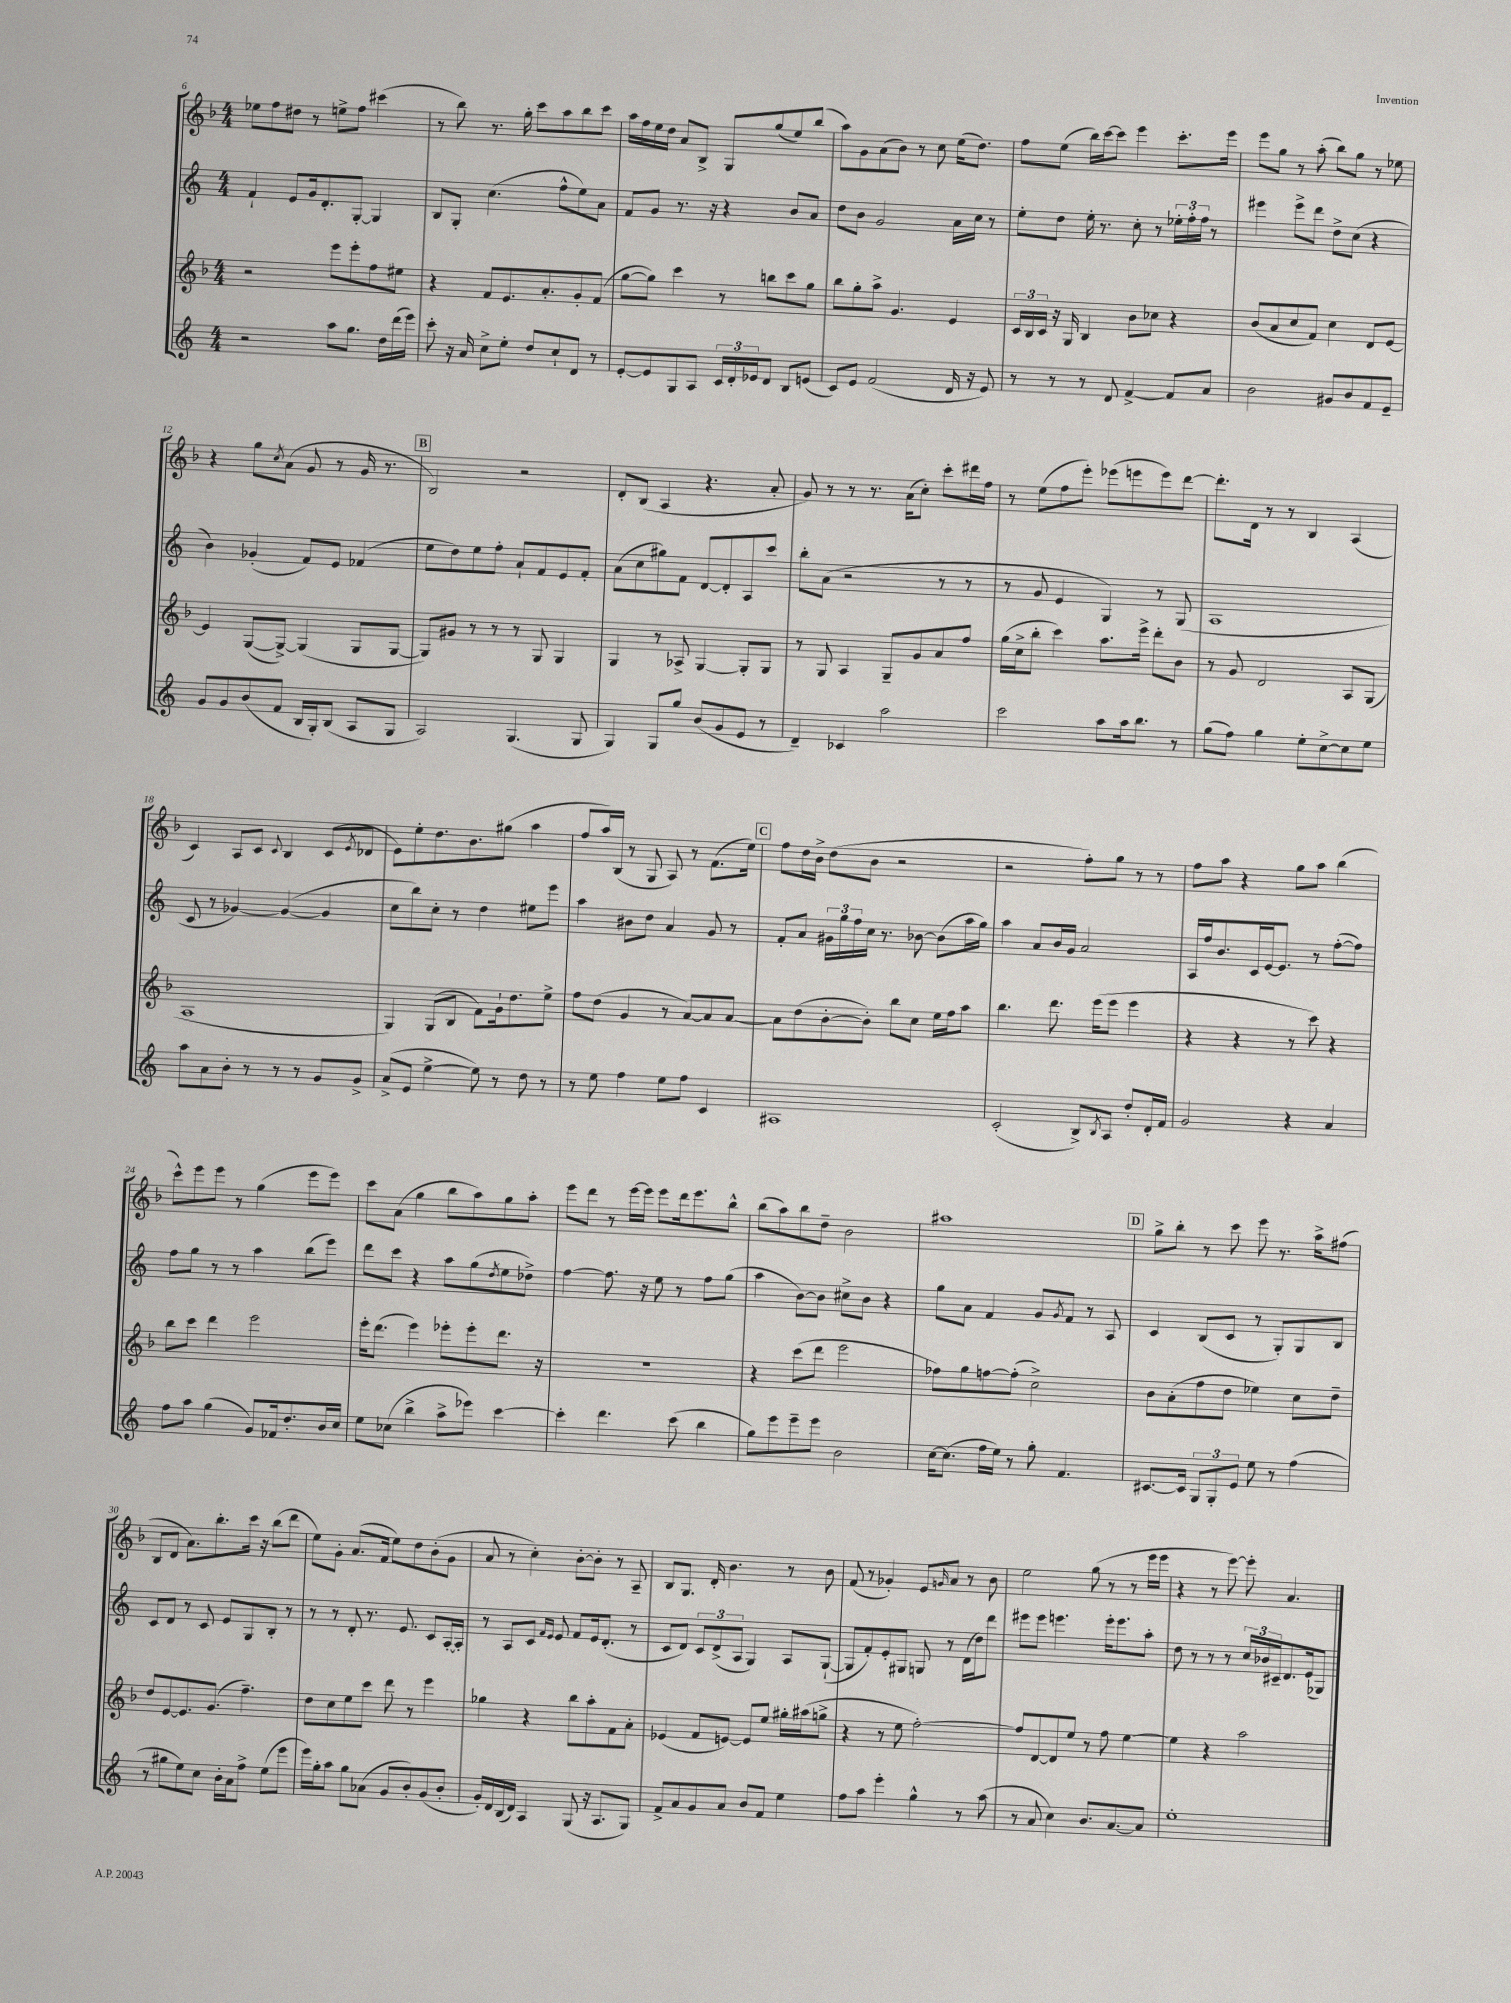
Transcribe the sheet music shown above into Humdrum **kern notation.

**kern	**kern	**kern	**kern
*part4	*part3	*part2	*part1
*staff4	*staff3	*staff2	*staff1
*clefG2	*clefG2	*clefG2	*clefG2
*k[]	*k[b-]	*k[]	*k[b-]
*M4/4	*M4/4	*M4/4	*M4/4
=6	=6	=6	=6
2r	2r	4f`/	8ee-X\L
.	.	.	8ff\
.	.	8e/L	8dd#X\J
.	.	16g/k	8r
.	.	8.d'/	.
8aa\L	8eee\L	.	8een^\L
8.gg\J	8eee'\	[8G'/J	8ff\J
.	8ff\	4G/]	(4ccc#X\
16dd\LL	.	.	.
(16ddd\	8ee#X\J	.	.
16eee\JJ)	.	.	.
=7	=7	=7	=7
8ccc'\	4r	8B/L	8r
16r	.	8G'/J	8bb-\)
16a/	.	.	.
8cc^\L	8f/L	(4.cc\	8.r
8ee'\J	8.e/	.	.
.	.	.	16gg'\
8dd/L	.	.	8ccc\L
.	8.a'/	.	.
8cc`/	.	8ff^^\L	8aa\
8d/J	8g'/	8ee\)	8bb-\
8r	(8f/J	8a\J	8ccc\J
=8	=8	=8	=8
[8e'/L	[8gg\L	8f/L	16aa\LL
.	.	.	16ff\
8e/]	8gg\J])	8g/J	16ee\
.	.	.	16dd\JJ
8G/	4ccc\	8.r	8a/L
8A/J	.	.	8B-^/J
.	.	16r	.
24c/LL	8r	4r	8G/L
24d'/	.	.	.
24e-X/J	.	.	.
8d/J	8bbn\L	.	(8gg/
8B/L	8ccc\	8b/L	8ee/)
(8en/J	8gg\J	8a/J	(8bb-/J
=9	=9	=9	=9
8c/L)	8bb-\L	8dd\L	8aa\L)
8e/J	8gg'\	8b\J	8g\
(2f/	8aa^\J	2g/	(8a\
.	4.g/	.	8b-\J)
.	.	.	8r
.	.	.	8cc\
16d/	4e/	16a\LL	(16ee\KL
16r	.	16cc\JJ	8.dd\J)
8e/)	.	8r	.
=10	=10	=10	=10
8r	24c/LL	8ee'\L	8ff\L
.	24B-/	.	.
.	24c/JJ	.	.
8r	16r	8dd\J	(8ee\J
.	16G/	.	.
8r	4B-/	16ee'\	16bb-\LL)
.	.	8.r	[16ccc\J
8d/	.	.	8ccc\J]
[4f^/	8b-\L	8cc'\	4eee\
.	8cc-X\J	8r	.
8f/L]	4r	24ee-X'\LL	8.ccc'\L
.	.	24ff'\	.
.	.	24ff\JJ	.
8a/J	.	8r	.
.	.	.	16eee\Jk
=11	=11	=11	=11
2b\	(8b-/L	4eee#X\	8eee\L
.	8a/	.	8gg\J
.	8cc/	8eee#^\L	8r
.	8f/J)	8ddd\J	(8aa'\
8g#X/L	4cc\	8dd^\L	8bb-\L)
8b/	.	(8cc\J	8gg\J
8f/	8d/L	4r	8r
8e~/J	[8e/J	.	8ee-X\
!!LO:LB:g=z
=12	=12	=12	=12
8g/L	4e/]	4b\)	4r
8g/	.	.	.
(8b/	([8G/L	(4g-X'/	8gg\L
.	.	.	8qcc/
8f/J	8G^/J_)	.	(8a\J
16B/LL	(4G/]	8f/L)	8g/
16G'/J)	.	.	.
(8B/J	.	8e/J	8r
8A/L	8G/L	(4f-X/	16g/
.	.	.	8.r
8G/J	[8G/J	.	.
!!LO:REH:place=s1:t=B
=13	=13	=13	=13
2A/)	8G/L])	8ee\L	2B-/)
.	8g#X/J	8dd\)	.
.	8r	8ee\	.
.	8r	8ff'\J	.
(4.G/	8r	8a`/L	2r
.	8G/	8f/	.
.	4G/	8e/	.
8G/	.	8f'/J	.
=14	=14	=14	=14
4G/)	4G/	(8a\L	8d'/L
.	.	8cc\	(8B-/J
8G/L	8r	8gg#X\)	4A/
8gg/J	8A-X^/	8f\J	.
(8b/L	[4G/	[8d/L	4.r
8g/	.	8d'/]	.
8e/J	8G'/L]	8A/	.
8r	8G/J	8ccc/J	8a'/
=15	=15	=15	=15
4d~/)	8r	8bb'\L	8g/)
.	8G/	(8a\J	8r
4c-X/	4A/	2r	8r
.	.	.	8.r
2aa\	8G~/L	.	.
.	.	.	(16a\KL
.	8g/	.	8cc'\J)
.	8a/	8r	8ccc'\L
.	8ff/J	8r	16ddd#X\L
.	.	.	16ff\JJ
=16	=16	=16	=16
2ccc\	(16gg\LL	8r	8r
.	16cc^\J	.	.
.	8bb-'\J	8g/	(8ee\L
.	4ccc\)	4e/	8ff\
.	.	.	8eee'\J)
8aa\L	8.aa\L	4G/)	(8eee-X\L
16aa\k	.	.	8eeen\
8.bb\J	16eee^\Jk	.	.
.	8ddd'\L	8r	8eee\)
8r	8b-\J	(8G/	[8ddd\J
=17	=17	=17	=17
(8gg\L	8r	1A	8.ddd'\L]
8ff\J)	8g/	.	.
.	.	.	16d\Jk
4gg\	2d/	.	8r
.	.	.	8r
8ee'\L	.	.	4B-/
[8cc^\	.	.	.
8cc\]	8A/L	.	(4A/
8ee\J	(8G/J	.	.
!!LO:LB:g=z
=18	=18	=18	=18
8aa\L	1A	8c/	4c/)
8a\	.	8r	.
8b'\J	.	[4g-X/)	8A/L
8r	.	.	8c/J
.	.	.	8qqc/
8r	.	(4g-/_	4B-/
8r	.	.	.
8g/L	.	4g-/]	(8c/L
.	.	.	8qe/
8g^/J	.	.	8d-X/J
=19	=19	=19	=19
(8a^/L	4G/)	8cc\L	8e\L)
8e/J	.	8bb\)	8ee'\
[4ee^\	(8G/L	8cc'\J	8.dd\
.	8B-/J	8r	.
.	.	.	8.b-\
8ee\])	8f\L)	4dd\	.
8r	16g`\k	.	(8gg#X\J
.	8.dd\	.	.
8dd\	.	8ee#X\L	4aa\
8r	8ee^\J	8eee\J	.
=20	=20	=20	=20
8r	8ff\L	4aa\	8ff/L
8ee\	(8dd\J	.	16aa/L)
.	.	.	(16B-/JJ
4ff\	4g/	8b#X\L	8r
.	.	8dd\J	8G/
8ee\L	8r	4a/	8A/)
8ff\J	[8a/L)	.	8r
4c/	8a/]	8g/	(8.f\L
.	[8a/J	8r	.
.	.	.	16ee\Jk)
!!LO:REH:place=s1:t=C
=21	=21	=21	=21
1A#X	8a\L]	8f'/L	8ff\L
.	(8dd\	8a/J	16dd\L
.	.	.	16b-^\JJ
.	[8b-'\	24g#X\LL	(8dd\L
.	.	24gg\	.
.	.	24ff\	.
.	8b-'\J])	16cc\JJ	8b-\J
.	.	8.r	.
.	8bb-\L	.	2r
.	8cc\J	[8b-X\	.
.	16ee\LL	(8b-\L]	.
.	16ff\J	.	.
.	8aa\J	16aa\L	.
.	.	16gg\JJ)	.
=22	=22	=22	=22
(2c'/	4.bb-\	4aa\	2r
.	.	8a/L	.
.	8.ddd\	16b/L	.
.	.	16g/JJ	.
8B^/L)	.	2a/	8ff'\L)
.	(16eee\KL	.	.
8qB/	.	.	.
8A/J	8eee\J	.	8gg\J
8dd'/L	4eee\	.	8r
16d'/L	.	.	8r
16f/JJ	.	.	.
=23	=23	=23	=23
2g/	4r	16A/LL	8ff\L
.	.	16ff/J	.
.	.	8.b/	8aa\J
.	4r	.	4r
.	.	16c/L	.
.	.	[16e/J	.
.	.	8.e/J]	.
4r	8r	.	8gg\L
.	8ccc\)	8r	8aa\J
4a/	4r	([8ff'\L	(4bb-\
.	.	8ff\J])	.
!!LO:LB:g=z
=24	=24	=24	=24
8ff\L	8bb-\L	8ff\L	8ccc^^\L)
8aa\J	8ccc\J	8gg\J	8eee\
(4gg\	4ddd\	8r	8eee\J
.	.	8r	8r
8g/L)	2eee\	4aa\	(4gg\
16f-X/k	.	.	.
8.dd'/	.	.	.
.	.	(8bb\L	8eee\L
16b/L	.	8eee\J)	8eee\J)
16cc/JJ	.	.	.
=25	=25	=25	=25
8ee\L	16eee'\KL	8ddd\L	8ccc\L
.	(8.ddd\J	.	.
(8cc-X\J	.	8ccc\J	(8a\J
4bb^\	4eee\)	4r	4gg\
8aa^\L	8eee-X'\L	8aa\L	8bb-\L
8eee-X\J)	8eee-'\	(8gg\	8aa\)
.	.	8qdd/	.
[4ccc\	8.ddd\J	8ee\	8gg\
.	.	8dd-X^\J)	8aa'\J
.	16r	.	.
=26	=26	=26	=26
4ccc'\]	1r	[4ff\	8eee\L
.	.	.	8ddd\J
4.ddd\	.	8.ff\]	8r
.	.	.	[16eee\LL
.	.	16r	16eee\JJ]
.	.	8ee\	8eee\L
(8ccc\	.	8r	16ddd\k
.	.	.	8.eee\
4bb\	.	8ff\L	.
.	.	(8gg\J	8bb-^^\J
=27	=27	=27	=27
8gg\L)	4r	4aa\	(8bb-\L
8eee\	.	.	8aa\)
8eee~\	(8ccc\L	[8b\L)	8bb-\
8eee\J	8ddd\J	8b\J]	8dd~\J
2b\	2eee\	8cc#X^\L	2b-\
.	.	8b\J	.
.	.	4r	.
=28	=28	=28	=28
[16cc\KL	8ff-X\L)	8gg\L	1aa#X
(8.cc\J]	.	.	.
.	8gg\	8a\J	.
16ff\LL	[8ffn\	4f/	.
16ee\JJ)	.	.	.
8r	(8ff'\J]	.	.
8gg'\	2cc^\)	8g/L	.
.	.	8qg/	.
4.f/	.	8f/J	.
.	.	8r	.
.	.	8A/	.
!!LO:REH:place=s1:t=D
=29	=29	=29	=29
[8.c#X/L	8b-\L	4c/	8gg^\L
.	(8a'\	.	8bb-'\J
16c#/Jk]	.	.	.
12G/L	8ff\	(8B/L	8r
12G'/	.	.	.
.	8dd\J	8c/J	8ccc\
12e/J	.	.	.
8ee\	4ee-X\)	8r	8eee\
8r	.	8G'/L)	8.r
(4ff\	8cc\L	8G/	.
.	.	.	16aa^\KL
.	8dd~\J	8B/J	(8ff#X\J
!!LO:LB:g=z
=30	=30	=30	=30
8r	8dd/L	8c/L	8B-/L
8gg#X\L	[8e/	8d/J	8d/J
8ee\)	8.e/]	8r	8.a\L)
8cc\J	.	8c/	.
.	(8.g/J	.	8.bb-'\
16b'\LL	.	8e/L	.
16a\J	.	.	.
8ff^\J	4.ff~\)	8G/	16ccc\Jk
.	.	.	16r
(8ee\L	.	8B'/J	(8bb-\L
8eee\J	.	8r	8ddd\J
=31	=31	=31	=31
16eee\LL)	8dd\L	8r	8ee\L)
16gg'\J	.	.	.
8aa\J	8cc\	8r	8g'\J
8gg\L	8ee\	8d'/	(8.a/L
(8a-X\J	8ccc\J	8.r	.
.	.	.	16f/Jk
8g/L	8ddd\	.	8ee\L)
.	.	8.e/	.
8b'/)	8r	.	8dd\
(8g/	4eee\	8c/L	(8b-'\
8b'/J	.	[16A'/L	8g\J
.	.	16A'/JJ]	.
=32	=32	=32	=32
16g'/LL)	4gg-X\	8r	8a/
16d/	.	.	.
(16B/	.	8A/L	8r
16d/JJ)	.	.	.
4A/	4r	8c/J	4cc'\)
.	.	16qqf/LL	.
.	.	16qqe/JJ	.
.	.	8e/	.
(8G/	8bb-\L	8f/L	[8b-'\L
16r	8aa'\	16e/k	8b-'\J]
8.A/L	.	(8.d'/J	.
.	8f\	.	8r
8G/J)	8a'\J	8r	8A~/
=33	=33	=33	=33
8f^/L	(4e-X/	8c/L	8B-/L
8a/	.	8d/J)	8.G/J
8g/	8f/L	12c/L	.
.	.	.	16d'/
.	.	(12d^/	.
8a/J	[8en/J)	.	4.b-\
.	.	12A/J	.
8b/L	8e/L]	4G/)	.
8f/J	8ee/J	.	.
4ee\	16gg#X'\LL	8A/L	8r
.	(16aa#X\J	.	.
.	8ggn^\J	([8G`/J	8b-\
=34	=34	=34	=34
8ff\L	4r	8G/L]	(8f/
8aa\J	.	8f'/)	8r
4eee'\	8r	8e'/	4g-X'/)
.	8ee\	8G#X/J	.
4gg^^\	[2ff'\)	8Gn/	8e/L
.	.	.	16qqgn/
.	.	8r	8a/J
8r	.	(16d\LL	8r
.	.	16dd\J)	.
(8aa\	.	8ddd\J	8b-\
=35	=35	=35	=35
8r	8ff/L]	8eee#X\L	2ee\
8a/	[8d/	8eee#\J	.
4cc\)	8d/]	4.eeen\	.
.	8ee/J	.	.
8.b/L	8r	.	(8gg\
.	8ff\	16eee'\KL	8r
[8.a/	.	8.eee\	.
.	[4ee\	.	8r
8a/J]	.	8aa'\J	16eee\LL
.	.	.	16eee\JJ
=36	=36	=36	=36
1ee'	4ee\]	8dd\	4r
.	.	8r	.
.	4r	8r	8r
.	.	8r	[8eee\)
.	2aa\	24cc/LL	8eee'\]
.	.	24b-X/	.
.	.	24c#X~/J	.
.	.	8.d/	4.a/
.	.	(16e/k	.
.	.	8G-X/J)	.
==	==	==	==
*-	*-	*-	*-
